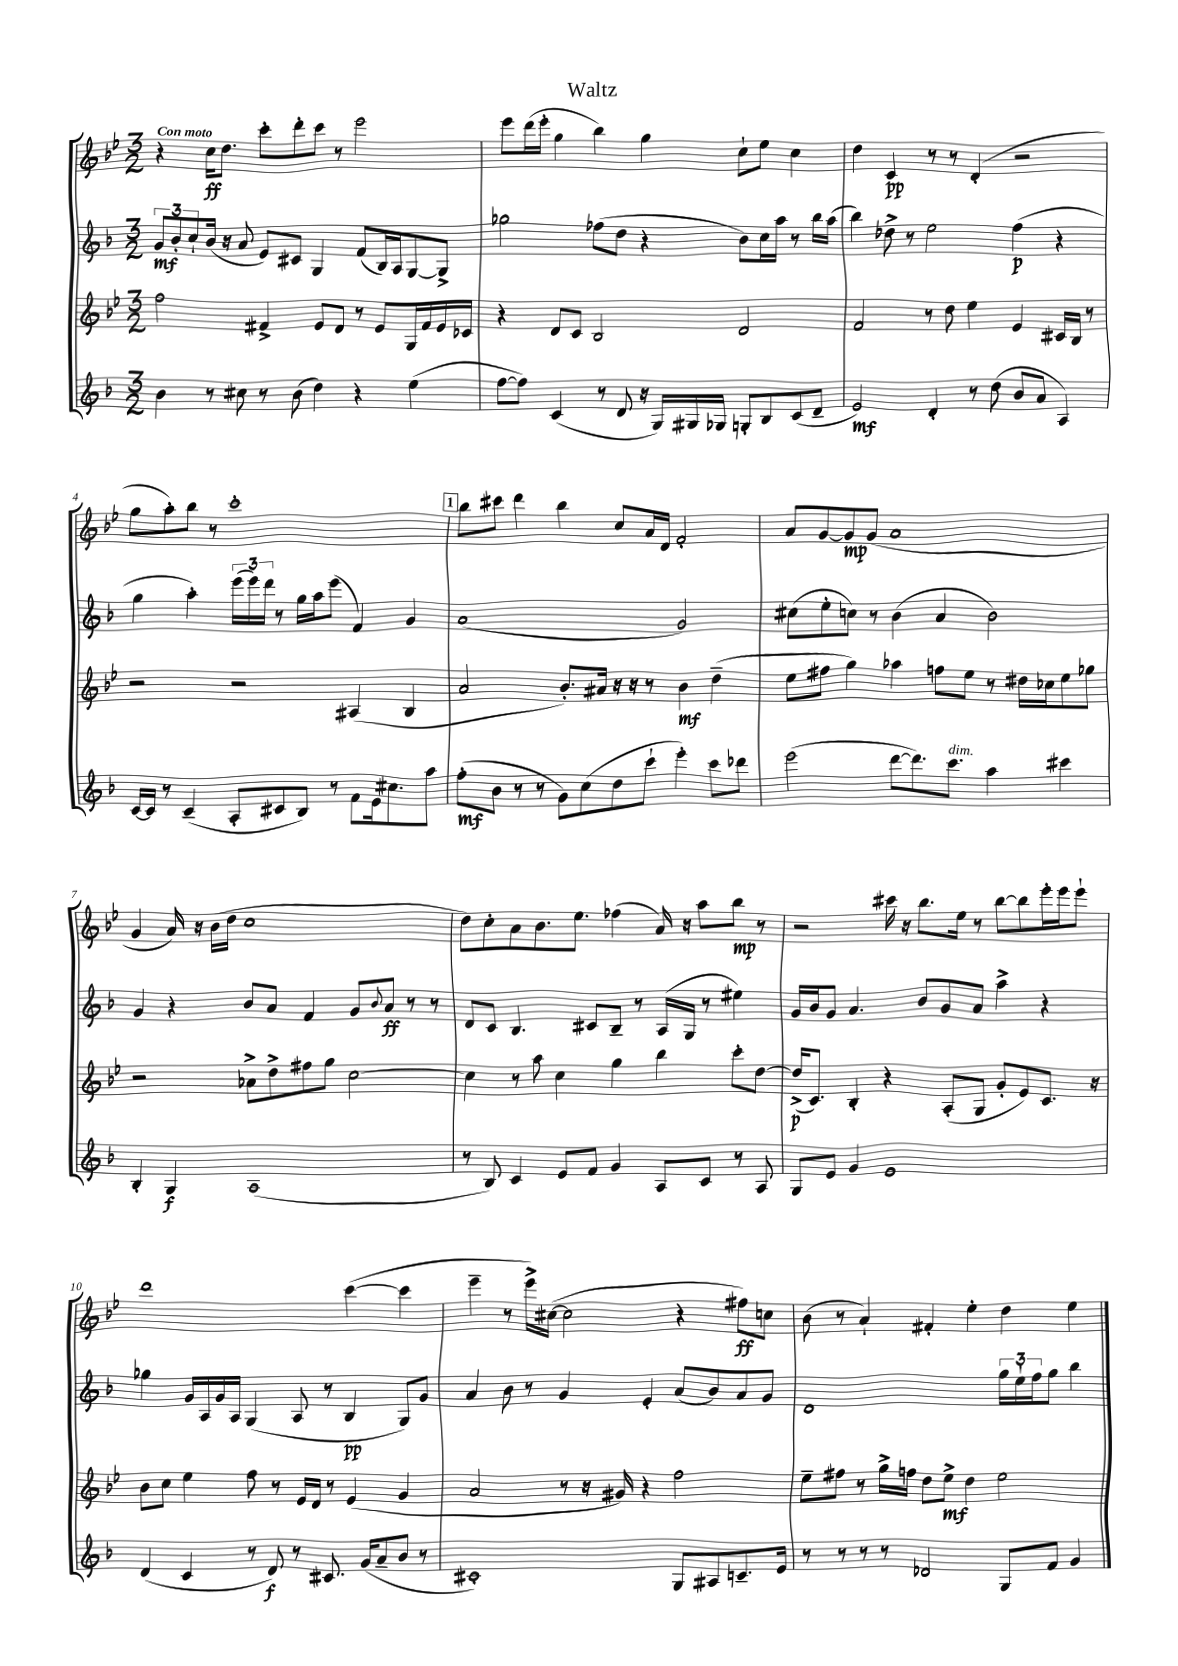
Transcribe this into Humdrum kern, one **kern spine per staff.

**kern	**dynam	**kern	**dynam	**kern	**dynam	**kern	**dynam
*part4	*part4	*part3	*part3	*part2	*part2	*part1	*part1
*staff4	*staff4	*staff3	*staff3	*staff2	*staff2	*staff1	*staff1
*clefG2	*	*clefG2	*	*clefG2	*	*clefG2	*
*k[b-]	*	*k[b-e-]	*	*k[b-]	*	*k[b-e-]	*
*M3/2	*	*M3/2	*	*M3/2	*	*M3/2	*
=1	=1	=1	=1	=1	=1	=1	=1
!	!	!	!	!	!	!LO:TX:a:B:t=Con moto	!
4b-\	.	2ff\	.	12g/L	mf	4r	.
.	.	.	.	12b-'/	.	.	.
.	.	.	.	12cc`/	.	.	.
8r	.	.	.	(16b-/Jk	.	16cc\KL	ff
.	.	.	.	16r	.	8.dd\J	.
8cc#X\	.	.	.	8a/	.	.	.
8r	.	4f#X^/	.	8e/L)	.	8ccc'\L	.
(8b-\	.	.	.	8c#X/J	.	8ddd'\	.
4dd\)	.	8e-/L	.	4G/	.	8ccc\J	.
.	.	8d/J	.	.	.	8r	.
4r	.	8r	.	(8f/L	.	2eee-\	.
.	.	8e-/L	.	16B-/L)	.	.	.
.	.	.	.	16A/J	.	.	.
(4ee\	.	16G/L	.	[8G/	.	.	.
.	.	16f#/	.	.	.	.	.
.	.	16e-/	.	8G^/J]	.	.	.
.	.	16c-X/JJ	.	.	.	.	.
=2	=2	=2	=2	=2	=2	=2	=2
[8ff\L	.	4r	.	2gg-X\	.	8eee-\L	.
8ff\J])	.	.	.	.	.	(16ddd\L	.
.	.	.	.	.	.	16eee-'\JJ	.
(4c/	.	8d/L	.	.	.	4gg\	.
.	.	8c/J	.	.	.	.	.
8r	.	2B-/	.	(8ff-X\L	.	4bb-\)	.
8d/	.	.	.	8dd\J	.	.	.
16r	.	.	.	4r	.	4gg\	.
16G/LL)	.	.	.	.	.	.	.
16G#X/	.	.	.	.	.	.	.
16G-X/JJ	.	.	.	.	.	.	.
8Gn'/L	.	2d/	.	8b-\L)	.	8cc`\L	.
8B-/	.	.	.	16cc\L	.	8ee-\J	.
.	.	.	.	16aa\JJ	.	.	.
(8c/	.	.	.	8r	.	4cc\	.
8d~/J	.	.	.	16bb-\LL	.	.	.
.	.	.	.	(16aa\JJ	.	.	.
=3	=3	=3	=3	=3	=3	=3	=3
2e/)	mf	2f/	.	4bb-\)	.	4dd\	.
.	.	.	.	8dd-X^\	.	4c/	pp
.	.	.	.	8r	.	.	.
4d'/	.	8r	.	2ee\	.	8r	.
.	.	8dd\	.	.	.	8r	.
8r	.	4ee-\	.	.	.	(4d'/	.
(8dd\	.	.	.	.	.	.	.
8b-/L	.	4e-/	.	(4ff\	p	2r	.
8a/J	.	.	.	.	.	.	.
4A/)	.	16c#X/LL	.	4r	.	.	.
.	.	16B-/JJ	.	.	.	.	.
.	.	8r	.	.	.	.	.
!!LO:LB:g=z
=4	=4	=4	=4	=4	=4	=4	=4
[16c/LL	.	2r	.	4gg\	.	8gg\L	.
16c/JJ]	.	.	.	.	.	.	.
8r	.	.	.	.	.	8aa'\)	.
(4c~/	.	.	.	4aa'\)	.	8bb-\J	.
.	.	.	.	.	.	8r	.
8A'/L	.	2r	.	(24eee\LL	.	1ccc'	.
.	.	.	.	24eee\)	.	.	.
.	.	.	.	24ddd\JJ	.	.	.
8c#X/	.	.	.	8r	.	.	.
8B-/J)	.	.	.	16gg\LL	.	.	.
.	.	.	.	16aa\J	.	.	.
8r	.	.	.	(8eee\J	.	.	.
8f\L	.	(4A#X/	.	4f/)	.	.	.
16e\k	.	.	.	.	.	.	.
8.cc#X\	.	.	.	.	.	.	.
.	.	4B-/	.	4g/	.	.	.
8aa\J	.	.	.	.	.	.	.
!!LO:REH:place=s1:t=1
=5	=5	=5	=5	=5	=5	=5	=5
(8ff'\L	mf	2a/	.	(1a	.	8bb-\L	.
8b-\J	.	.	.	.	.	8ccc#X\J	.
8r	.	.	.	.	.	4ddd\	.
8r	.	.	.	.	.	.	.
8g\L)	.	8.b-'/L)	.	.	.	4bb-\	.
(8cc\	.	.	.	.	.	.	.
.	.	16a#X/Jk	.	.	.	.	.
8dd\	.	16r	.	.	.	8cc/L	.
.	.	16r	.	.	.	.	.
8ccc`\J	.	8r	.	.	.	16a/L	.
.	.	.	.	.	.	16d/JJ	.
4eee'\)	.	4b-\	mf	2g/)	.	2f'/	.
8ccc\L	.	(4dd~\	.	.	.	.	.
8ddd-X\J	.	.	.	.	.	.	.
=6	=6	=6	=6	=6	=6	=6	=6
(2eee\	.	8ee-\L	.	(8cc#X\L	.	8a/L	.
.	.	8ff#X\J	.	8ee'\	.	[8g/	.
.	.	4gg\)	.	8ccn\J)	.	8g/]	mp
.	.	.	.	8r	.	(8g/J	.
[8ddd\L	.	4aa-X\	.	(4b-\	.	1a	.
8.ddd\])	.	.	.	.	.	.	.
.	.	8ffn\L	.	4a/	.	.	.
!LO:TX:a:i:t=dim.	!	!	!	!	!	!	!
8.ccc\J	.	.	.	.	.	.	.
.	.	8ee-\J	.	.	.	.	.
4aa\	.	8r	.	2b-\)	.	.	.
.	.	16dd#X\LL	.	.	.	.	.
.	.	16cc-X\J	.	.	.	.	.
4ccc#X\	.	8ee-\	.	.	.	.	.
.	.	8gg-X\J	.	.	.	.	.
!!LO:LB:g=z
=7	=7	=7	=7	=7	=7	=7	=7
4B-'/	.	2r	.	4g/	.	4g/	.
4G/	f	.	.	4r	.	16a/)	.
.	.	.	.	.	.	16r	.
.	.	.	.	.	.	(16b-\LL	.
.	.	.	.	.	.	16dd\JJ	.
(1A	.	8a-X^\L	.	8b-/L	.	1cc	.
.	.	8dd^\	.	8a/J	.	.	.
.	.	8ff#X\	.	4f/	.	.	.
.	.	8gg\J	.	.	.	.	.
.	.	[2cc\	.	8g/L	.	.	.
.	.	.	.	8qqb-/	.	.	.
.	.	.	.	8a/J	ff	.	.
.	.	.	.	8r	.	.	.
.	.	.	.	8r	.	.	.
=8	=8	=8	=8	=8	=8	=8	=8
8r	.	4cc\]	.	8d/L	.	8dd\L)	.
8B-/)	.	.	.	8c/J	.	8cc'\	.
4c/	.	8r	.	4.B-/	.	8a\	.
.	.	8aa\	.	.	.	8.b-\	.
8e/L	.	4cc\	.	.	.	.	.
.	.	.	.	.	.	8.ee-\J	.
8f/J	.	.	.	8c#X/L	.	.	.
4g/	.	4gg\	.	8B-~/J	.	(4ff-X\	.
.	.	.	.	8r	.	.	.
8A/L	.	4bb-\	.	(16A/LL	.	16a/)	.
.	.	.	.	16G/JJ	.	16r	.
8c/J	.	.	.	8r	.	8aa\L	.
8r	.	8ccc'\L	.	4ee#X\)	.	8bb-\J	mp
8A/	.	[8dd\J	.	.	.	8r	.
=9	=9	=9	=9	=9	=9	=9	=9
8G/L	.	(16dd^/KL]	p	16g/LL	.	2r	.
.	.	8.c/J)	.	16b-/J	.	.	.
8e/J	.	.	.	8g/J	.	.	.
4g/	.	4B-'/	.	4.a/	.	.	.
1e	.	4r	.	.	.	16ccc#X\	.
.	.	.	.	.	.	16r	.
.	.	.	.	8b-/L	.	8.bb-\L	.
.	.	(8A'/L	.	8g/	.	.	.
.	.	.	.	.	.	16ee-\Jk	.
.	.	8G/J	.	8a/J	.	8r	.
.	.	8g'/L	.	4aa^\	.	[8bb-\L	.
.	.	8e-/)	.	.	.	8bb-\]	.
.	.	8.c/J	.	4r	.	16eee-'\L	.
.	.	.	.	.	.	16eee-\J	.
.	.	.	.	.	.	8eee-`\J	.
.	.	16r	.	.	.	.	.
!!LO:LB:g=z
=10	=10	=10	=10	=10	=10	=10	=10
(4d/	.	8b-\L	.	4gg-X\	.	1ddd	.
.	.	8cc\J	.	.	.	.	.
4c/	.	4ee-\	.	16g/LL	.	.	.
.	.	.	.	16A/	.	.	.
.	.	.	.	16g/	.	.	.
.	.	.	.	16A/JJ	.	.	.
8r	.	8ff\	.	(4G/	.	.	.
8d/)	f	8r	.	.	.	.	.
8r	.	16e-/LL	.	8A/	.	.	.
.	.	16d/JJ	.	.	.	.	.
8.c#X/	.	8r	.	8r	.	.	.
.	.	(4e-/	.	4B-/	pp	([4ccc\	.
(16g/KL	.	.	.	.	.	.	.
8a~/	.	.	.	.	.	.	.
8b-/J	.	4g/	.	8G/L)	.	4ccc\]	.
8r	.	.	.	8g/J	.	.	.
=11	=11	=11	=11	=11	=11	=11	=11
1c#X')	.	2a/	.	4a/	.	4eee-~\	.
.	.	.	.	8b-\	.	8r	.
.	.	.	.	8r	.	16eee-^\LL)	.
.	.	.	.	.	.	([16cc#X\JJ	.
.	.	8r	.	4g/	.	2cc#\]	.
.	.	16r	.	.	.	.	.
.	.	16g#X/)	.	.	.	.	.
.	.	4r	.	4e'/	.	.	.
8G/L	.	2ff\	.	(8a/L	.	4r	.
8A#X/	.	.	.	8b-/)	.	.	.
8.cn~/	.	.	.	8a/	.	8ff#X\L)	ff
.	.	.	.	8g/J	.	8ccn\J	.
16e/Jk	.	.	.	.	.	.	.
=12	=12	=12	=12	=12	=12	=12	=12
8r	.	8ee-~\L	.	1d	.	(8b-\	.
8r	.	8ff#X\J	.	.	.	8r	.
8r	.	8r	.	.	.	4a`/)	.
8r	.	16gg^\LL	.	.	.	.	.
.	.	16ffn\JJ	.	.	.	.	.
2d-X/	.	8dd\L	.	.	.	4f#X'/	.
.	.	8ee-^\J	mf	.	.	.	.
.	.	4dd\	.	.	.	4ee-'\	.
8G/L	.	2ee-\	.	24gg\LL	.	4dd\	.
.	.	.	.	24ee`\	.	.	.
.	.	.	.	24ff\J	.	.	.
8f/J	.	.	.	8gg\J	.	.	.
4g/	.	.	.	4bb-\	.	4ee-\	.
==	==	==	==	==	==	==	==
*-	*-	*-	*-	*-	*-	*-	*-
